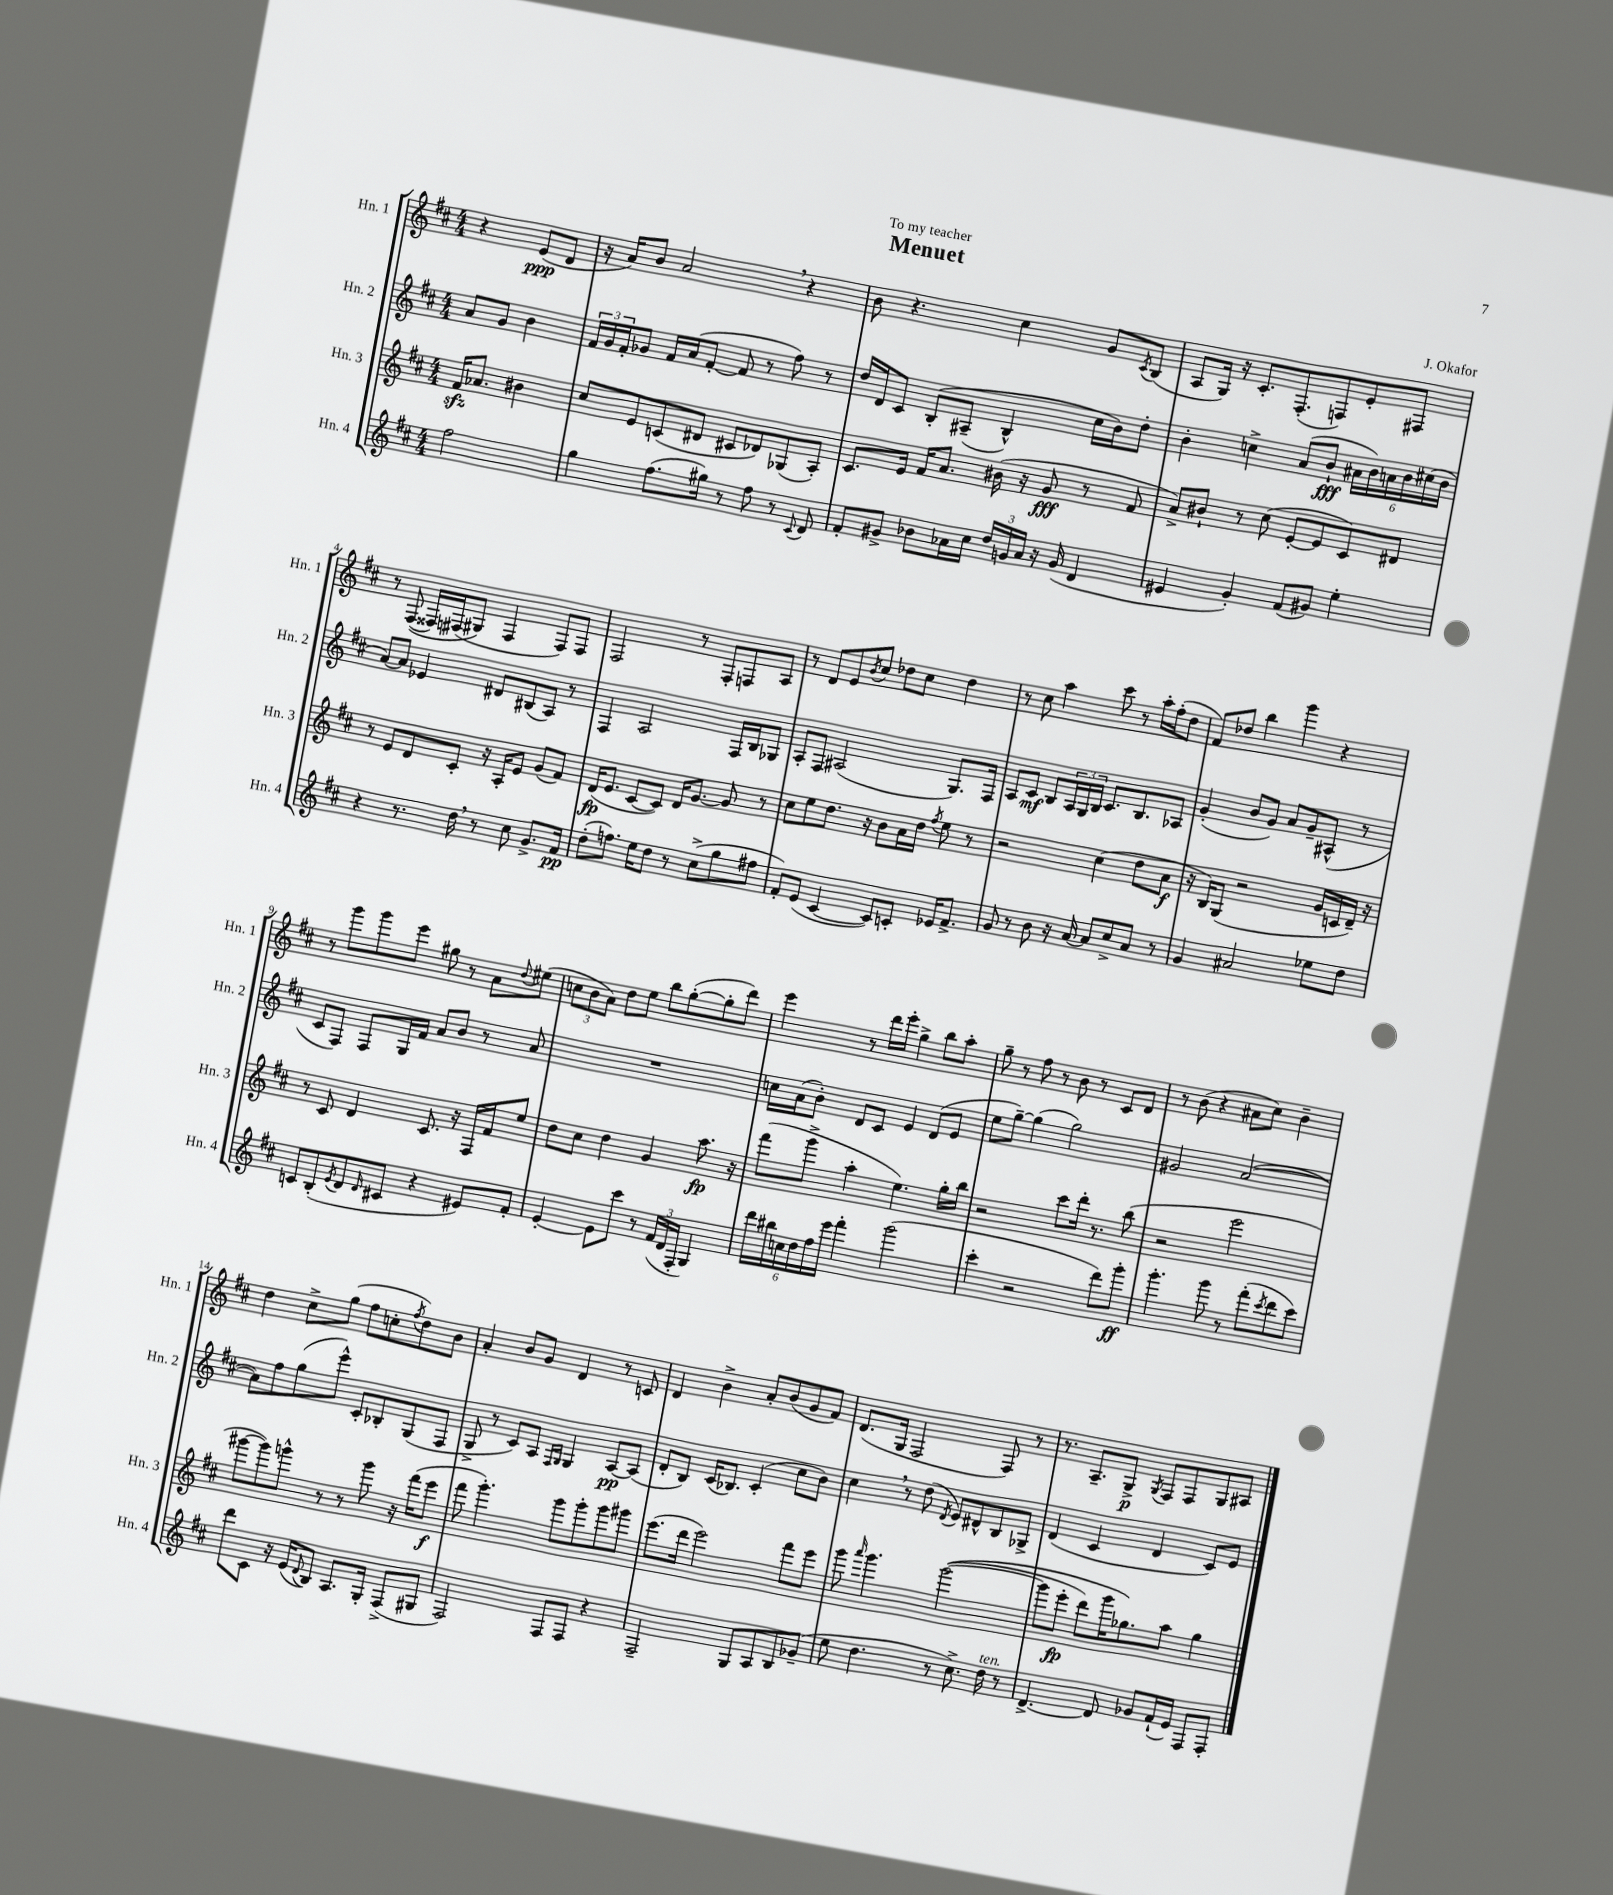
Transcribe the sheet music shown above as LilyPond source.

\header { title = "Menuet" composer = "J. Okafor" dedication = "To my teacher" }
<<
\new StaffGroup <<
\new Staff = "s0" \with { instrumentName = "Hn. 1" shortInstrumentName = "Hn. 1" } {
    \clef treble \key d \major \numericTimeSignature \time 4/4 \partial 2
    r4 e'8\ppp( d'8 |
    r16 a'16) b'8 a'2 \breathe r4 |
    b'8 r4. cis''4 g'8 \acciaccatura { cis'8 } b8( |
    a8 g16) r16 cis'8.-. fis8.-.( f8) e'8-. fis8 |
    r8 fis8(\( fisis16) fis16( gis8\) fis4 fis8) fis8 |
    fis2 r8 fis8-. f8 a8 |
    r8 d'8 e'8 \acciaccatura { b'8 } cis''8 des''8 cis''8 des''4 |
    r8 cis''8 a''4 cis'''8 r8 a''16-. fis''16-.( d''8 |
    fis'8) des''8 b''4 g'''4 r4 |
    r8 g'''8 g'''8 e'''8 gis''8 r8 a'8 \appoggiatura { d''8 } eis''8( |
    \tuplet 3/2 { c''8 b'8 a'8) } d''8 e''8 b''8 g''8~-.( g''8-. d'''8) |
    e'''4 r8 d'''16 e'''16-. g''4-> b''8 a''8-. |
    g''8-- r8 fis''8 r8 b'8 r8 cis'8 d'8 |
    r8 b'8( r4 ais'8 cis''8) b'4-- |
    d''4 cis''8-> g''8( fis''8 c''8-. \acciaccatura { fis''8 } d''8) b'8 |
    a'4-. b'8 g'8 d'4 r8 c'8 |
    d'4 b'4-> a'8-. b'8( g'8 fis'8) |
    d'8.( g16 fis2 fis8) r8 |
    r8. a8.-- g8->\p \acciaccatura { g8 } fis8 fis8 g8 ais8 \bar "|." |
}
\new Staff = "s1" \with { instrumentName = "Hn. 2" shortInstrumentName = "Hn. 2" } {
    \clef treble \key d \major \numericTimeSignature \time 4/4 \partial 2
    a'8 g'8 b'4 |
    \tuplet 3/2 { fis'16 g'16 fis'16-. } ges'8 fis'16 a'16( fis'8~-. fis'8 r8 fis''8) r8 |
    d''16 d'16 cis'8 b8-.\( ais8--( b4-^) cis''16 b'16\) d''8-. |
    b'4-. c''4-> a'8( b'8-!\fff \tuplet 6/4 { ais'16 b'16) a'16 b'16 cis''16( b'16 } |
    a'8~) a'8 ees'4 dis'8 bis8( a8) r8 |
    fis4 a2 fis16 b16 ges8 |
    a8-. fis8 ais2( g8.) fis16 |
    a8 cis'8\mf b8 \tuplet 3/2 { a16 g16 b16 } cis'8. b8. aes8 |
    g'4-.( b'8 g'8) a'8 g'8-- ais8-^( r8 |
    cis'8 fis8) fis8 g16 fis'16 a'8 b'8 r8 a'8 |
    R1 |
    c''16 a'16( b'8-.) d'8 cis'8 e'4 d'8( e'8 |
    e''8 g''8~--) g''4( g''2) |
    gis'2 a'2~( |
    a'8) fis''8 g''8( e'''8-^) cis'8-. bes8-. g8( fis8 |
    g8-> r8 cis'8) a8 \grace { fis16 g16 } g4 a8~\pp a8( |
    d'8-. b8) cis'16( bes8.) cis'4-.( cis''8 b'8) |
    cis''4 \breathe r8 d''8( \acciaccatura { d'8 } e'8) dis'8-^ b8 ges8-> |
    d'4( cis'4 d'4 cis'8) e'8 \bar "|." |
}
\new Staff = "s2" \with { instrumentName = "Hn. 3" shortInstrumentName = "Hn. 3" } {
    \clef treble \key d \major \numericTimeSignature \time 4/4 \partial 2
    fis'16\sfz aes'8. bis'4 |
    cis''8 e'8 c'8( dis'8 cis'8 des'8) ges8( a8-.) |
    cis'8. e'16 fis'16 a'8. bis'16( r16 g'8\fff r8 fis'8 |
    a'8->) bis'8-! r8 cis''8( e'8~-. e'8 cis'8) dis'8 |
    r8 e'8 d'8 cis'8-. r16 a16-. e'8 g'8( fis'8) |
    d'16\fp( e'8. cis'8~ cis'8) d'16 g'8.~ g'8 r8 |
    cis''8 e''8 d''8. r16 b'8 a'16 d''16 \acciaccatura { fis''8 } e''8 r8 |
    r2 cis''4( d''8 a'8\f |
    r16 b16) g8( r2 g'16 c'16 d'16--) r16 |
    r8 cis'8 d'4 cis'8. r16 fis16 fis'16 e''8 |
    d''8 cis''8 d''4 g'4 a''8.\fp r16 |
    fis'''8( g'''8-> a''4-. e''4.) g''16-. b''16 |
    r2 cis'''8 d'''16-. r8. b''8( |
    r2 e'''2 |
    gis'''8~ gis'''8) g'''8-^ r8 r8 g'''8 r16 fis'''16( e'''8\f |
    fis'''8 g'''4.-.) g'''8 g'''8-. g'''8 gis'''8 |
    e'''8.( d'''16 e'''2) fis'''8 e'''8 |
    g'''8 \grace { a'''16 } g'''4. g'''2~(\( |
    g'''8 e'''8-.\fp d'''8) g'''16 ges''8.\) a''8 ges''4 \bar "|." |
}
\new Staff = "s3" \with { instrumentName = "Hn. 4" shortInstrumentName = "Hn. 4" } {
    \clef treble \key d \major \numericTimeSignature \time 4/4 \partial 2
    fis''2 |
    g''4 fis''8.( gis''16) r8 fis''8 r8 \appoggiatura { cis'8 } d'8 |
    fis'8-. gis'8-> bes'8 aes'16 cis''16 \tuplet 3/2 { d''16 g'16 aes'16 } r16 g'16( d'4 |
    eis'4 g'4-.) fis'8( gis'8) e''4-. |
    r4 r8. d''16 \breathe r8 cis''8 g'8.-> fis'16\pp |
    d''8-.( f''8.) e''16 d''8 r8 cis''8->( g''8 fis''8 |
    fis'8-.) e'8( cis'4~ cis'8) c'8-. ees'16 fis'8.-> |
    g'8 r8 b'8 r16 a'16~ a'8 cis''8-> a'8 r8 |
    g'4 ais'2 ees''8 d''8 |
    c'8 b8-.( \acciaccatura { e'8 } d'8 \grace { d'16 } cis'8 r4 eis'8) fis'8-. |
    e'4~-. e'8 cis'''8 r8 \tuplet 3/2 { fis'16( d'16 fis16-. } g4) |
    \tuplet 6/4 { d'''16 bis''16 c''16 d''16 fis''16 e'''16 } fis'''4-. g'''2( |
    cis'''4-. r2 d'''8) g'''8-.\ff |
    g'''4.-. g'''8 r8 fis'''8-.( \acciaccatura { cis'''8 } d'''8 cis'''8) |
    d'''8 cis'8 r16 e'16( \appoggiatura { d'8 } b8) a8. g16-. fis8->( gis8 |
    fis2) fis8 fis8 r4 |
    fis2-- g8 a8 b8 ges'8--( |
    e''8 d''4. r8 cis''8.->) d''16^\markup { \italic "ten." } r8 |
    d'4.~-> d'8 ges'8 fis'16-!( e'16) fis8 fis8-. \bar "|." |
}
>>
>>
